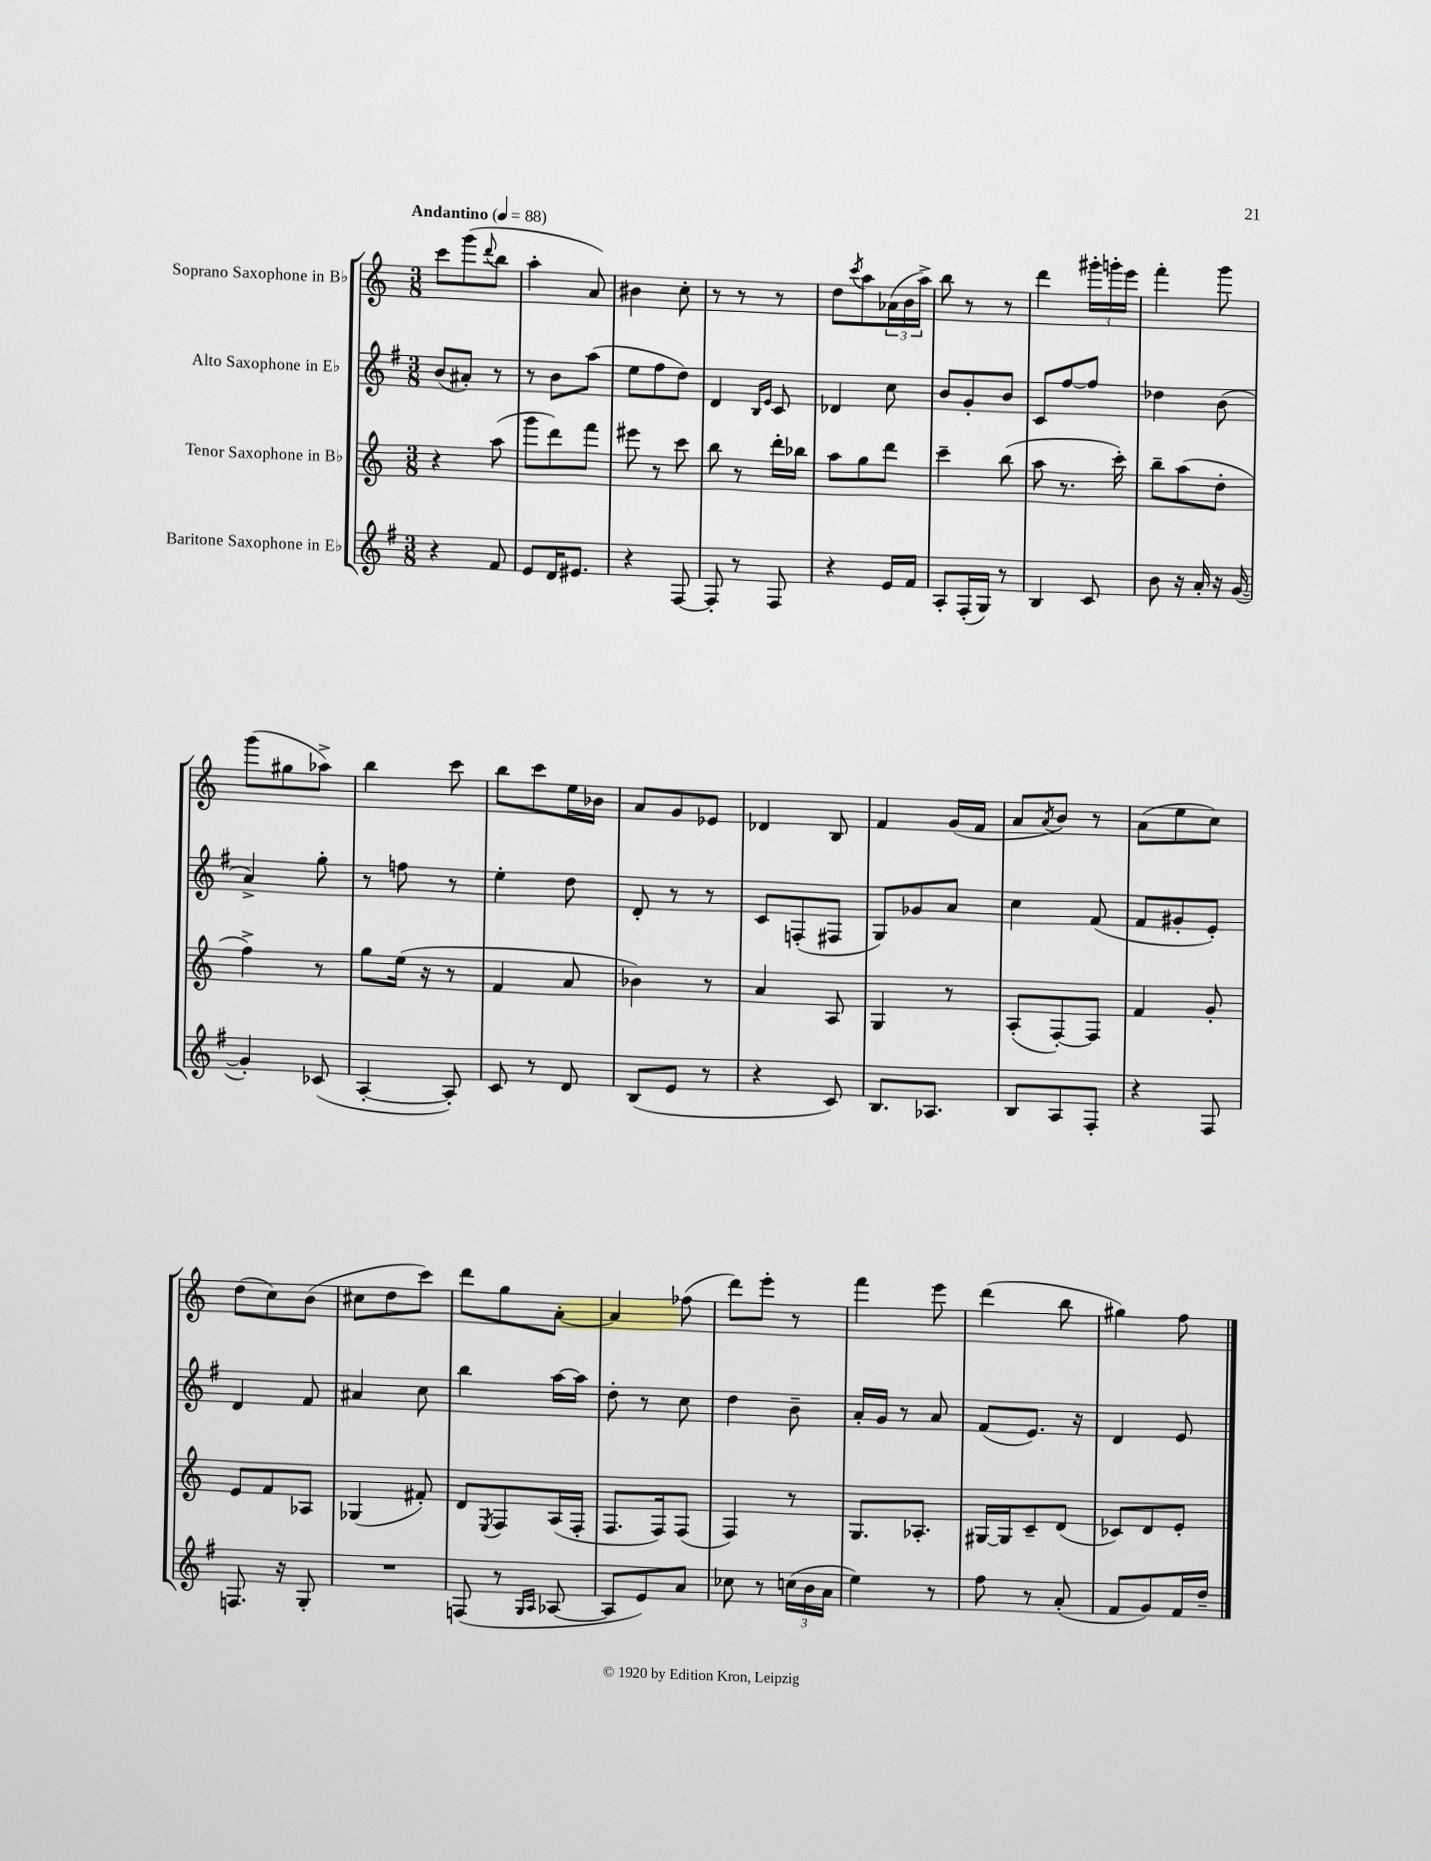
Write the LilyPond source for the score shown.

<<
\new StaffGroup <<
\new Staff = "s0" \with { instrumentName = "Soprano Saxophone in Bb" } {
    \clef treble \key c \major \numericTimeSignature \time 3/8 \tempo "Andantino" 4 = 88
    c'''8 g'''8( \appoggiatura { d'''8 } b''8 |
    a''4-. a'8) |
    bis'4 c''8-. |
    r8 r8 r8 |
    d''8 \acciaccatura { c'''8 } a''8 \tuplet 3/2 { aes'16( b'16 a''16->) } |
    b''8 r8 r8 |
    d'''4 \tuplet 3/2 { gis'''16-. g'''16-. e'''16 } |
    f'''4-. g'''8 |
    g'''8( gis''8 aes''8->) |
    b''4 c'''8 |
    b''8 c'''8 e''16 bes'16 |
    a'8 g'8 ees'8 |
    des'4 b8 |
    f'4 g'16( f'16 |
    a'8 \acciaccatura { a'8 } b'8) r8 |
    a'8( e''8 c''8) |
    d''8( c''8) b'8( |
    cis''8 d''8 c'''8) |
    d'''8 g''8 a'8~-. |
    a'4 fes''8( |
    d'''8) e'''8-. r8 |
    f'''4 e'''8 |
    d'''4( b''8 |
    gis''4) f''8 \bar "|." |
}
\new Staff = "s1" \with { instrumentName = "Alto Saxophone in Eb" } {
    \clef treble \key g \major \numericTimeSignature \time 3/8
    b'8( ais'8-.) r8 |
    r8 b'8 a''8( |
    e''8 fis''8 d''8) |
    d'4 \grace { b16 e'16 } c'8 |
    des'4 c''8 |
    b'8 g'8-. b'8 |
    c'8 fis''8~ fis''8 |
    des''4 b'8( |
    a'4->) g''8-. |
    r8 f''8 r8 |
    e''4-. d''8 |
    d'8-. r8 r8 |
    c'8 f8-.( fis8 |
    g8) ges'8 a'8 |
    c''4 fis'8( |
    fis'8 gis'8-. e'8-.) |
    d'4 fis'8 |
    ais'4 c''8 |
    b''4 a''16~ a''16 |
    d''8-. r8 c''8 |
    d''4 b'8-- |
    a'16-. g'16 r8 a'8 |
    fis'8( e'8.) r16 |
    d'4 e'8 \bar "|." |
}
\new Staff = "s2" \with { instrumentName = "Tenor Saxophone in Bb" } {
    \clef treble \key c \major \numericTimeSignature \time 3/8
    r4 a''8( |
    g'''8 d'''8) f'''8 |
    eis'''8 r8 c'''8 |
    b''8 r8 d'''16-. bes''16 |
    a''8 g''8 d'''8 |
    c'''4-- b''8( |
    a''8 r8. c'''16-.) |
    b''8-- a''8( d''8-. |
    f''4->) r8 |
    g''8 e''16( r16 r8 |
    f'4 a'8 |
    bes'4) r8 |
    a'4 a8 |
    g4 r8 |
    a8-.( f8~-.) f8 |
    f'4 g'8-. |
    e'8 f'8 aes8 |
    ges4( fis'8-.) |
    d'8 \acciaccatura { e8 } f8 a16( f16-. |
    f8. f16) f8( |
    f4) r8 |
    g8. aes8.-. |
    gis16~ gis16 c'8-- d'8( |
    ces'8) d'8 e'8-. \bar "|." |
}
\new Staff = "s3" \with { instrumentName = "Baritone Saxophone in Eb" } {
    \clef treble \key g \major \numericTimeSignature \time 3/8
    r4 fis'8 |
    e'8 d'16 eis'8. |
    r4 fis8~ |
    fis8-. r8 fis8 |
    r4 e'16 fis'16 |
    a8-. fis16-.( g16) r8 |
    b4 c'8 |
    b'8 r16 a'16-. r16 g'16~( |
    g'4-.) ces'8( |
    a4~-. a8-.) |
    c'8 r8 d'8 |
    b8( e'8 r8 |
    r4 c'8) |
    b8. aes8. |
    b8 a8 fis8-. |
    r4 fis8 |
    f8. r16 g8-. |
    R4. |
    f8( r8 \grace { g16 a16 } aes8~ |
    aes8 e'8) a'8 |
    ces''8 r8 \tuplet 3/2 { c''16( b'16 a'16 } |
    e''4) r8 |
    fis''8 r8 a'8-.( |
    fis'8 g'8) fis'16 d''16-- \bar "|." |
}
>>
>>
\layout { \context { \Score \remove "Bar_number_engraver" } }
